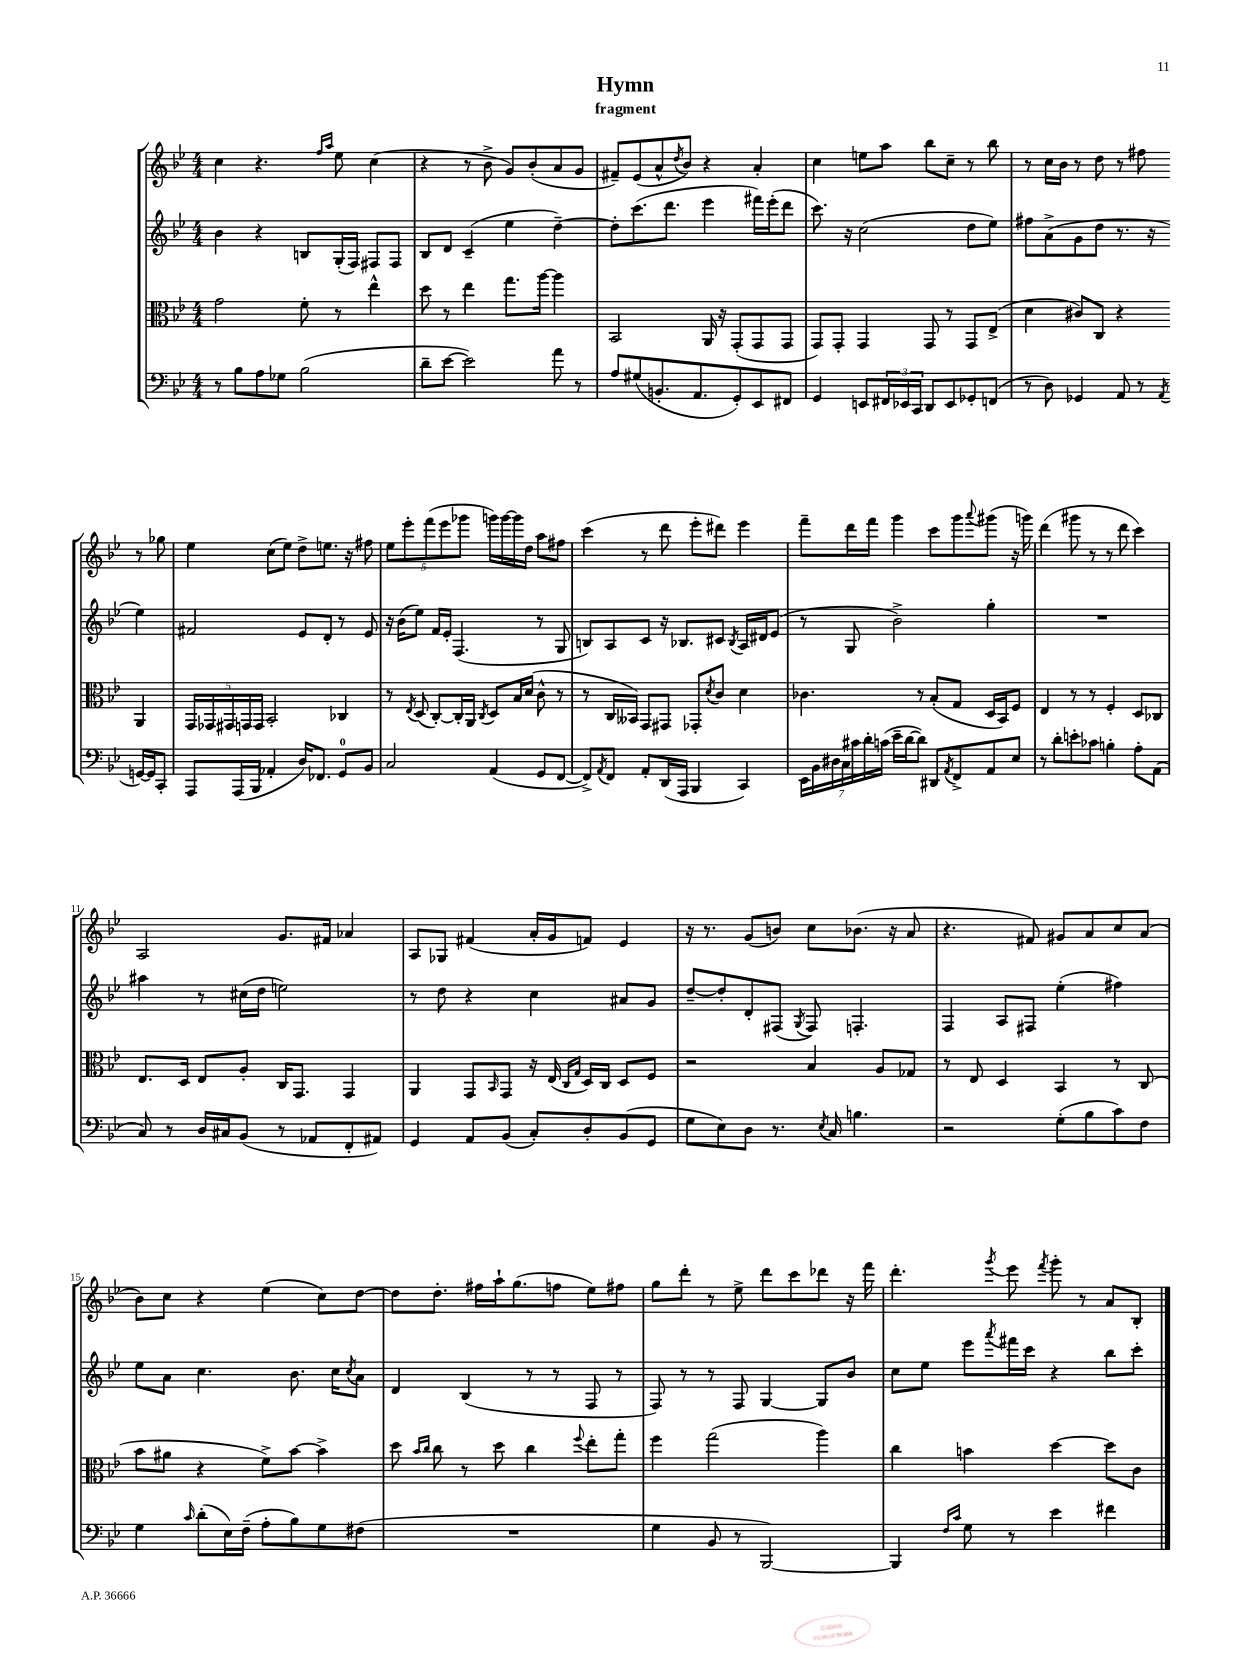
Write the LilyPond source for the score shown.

\header { title = "Hymn" subtitle = "fragment" }
<<
\new StaffGroup <<
\new Staff = "s0" {
    \clef treble \key bes \major \numericTimeSignature \time 4/4
    c''4 r4. \grace { f''16 a''16 } ees''8 c''4( |
    r4 r8 bes'8-> g'8) bes'8-.( a'8 g'8 |
    fis'8--) ees'8( a'8-^ \acciaccatura { d''8 } bes'8) r4 a'4-. |
    c''4 e''8 a''8 bes''8 c''8-- r8 bes''8 |
    r8 c''16 bes'16 r8 d''8 r8 fis''8 r8 ges''8 |
    ees''4 c''8( ees''8) d''8-> e''8. r16 fis''8 |
    \tuplet 5/4 { ees''8 ees'''8-. f'''8( ees'''8 ges'''8 } g'''16) g'''16~ g'''16 d''16 a''8 fis''8 |
    c'''4( r8 d'''8 ees'''8-. dis'''8) ees'''4 |
    f'''8-- d'''16 f'''16 g'''4 c'''8 g'''8 \appoggiatura { a'''8 } gis'''8( r16 g'''16) |
    d'''4( gis'''8 r8 r8 d'''8 c'''4) |
    a2 g'8. fis'16 aes'4 |
    a8 ges8 fis'4( a'16-. g'16 f'8) ees'4 |
    r16 r8. g'8( b'8) c''8 bes'8.( r16 a'8 |
    r4. fis'8) gis'8 a'8 c''8 a'8( |
    bes'8) c''8 r4 ees''4( c''8) d''8~ |
    d''8 d''8.-. fis''16 a''16-! g''8.( f''8 ees''8) fis''8 |
    g''8 d'''8-. r8 ees''8-> d'''8 c'''8 des'''8 r16 f'''16 |
    d'''4.-. \acciaccatura { g'''8 } ees'''8 \acciaccatura { f'''8 } g'''8-. r8 a'8 bes8-. \bar "|." |
}
\new Staff = "s1" {
    \clef treble \key bes \major \numericTimeSignature \time 4/4
    bes'4 r4 b8 g16-.( f16) fis8 fis8 |
    bes8 d'8 c'4--( ees''4 d''4~--) |
    d''8-. c'''8.( d'''8. ees'''4 fis'''16) ees'''16-.( d'''8 |
    c'''8.) r16 c''2( d''8 ees''8) |
    fis''8 a'8->( g'8 d''8 r8. r16 ees''4) |
    fis'2 ees'8 d'8-. r8 ees'8 |
    r16 bes'16( ees''8) f'16 ees'16-. f4.( r8 g8 |
    b8) a8 c'8 r16 bes8. cis'8 \acciaccatura { bes8 } a16 dis'16 ees'8( |
    r8 g8 bes'2->) g''4-. |
    R1 |
    ais''4 r8 cis''16( d''16 e''2) |
    r8 d''8 r4 c''4 ais'8 g'8 |
    d''8~-- d''8-. d'8-. fis8( \acciaccatura { g8 } fis8) f4.-. |
    f4 a8 fis8 ees''4-.( fis''4) |
    ees''8 a'8 c''4. bes'8. c''16 \acciaccatura { c''8 } a'8 |
    d'4 bes4( r8 r8 f8 r8 |
    f8) r8 r8 f8 g4~ g8 bes'8 |
    c''8 ees''8 ees'''8 \acciaccatura { a'''8 } fis'''16 c'''16 r4 bes''8 c'''8-. \bar "|." |
}
\new Staff = "s2" {
    \clef alto \key bes \major \numericTimeSignature \time 4/4
    g'2 f'8-. r8 ees''4-^ |
    d''8 r8 ees''4 g''8. a''16~ a''4 |
    bes,2 a,16 r16 g,8-.( g,8 g,8 |
    g,8) g,8-. g,4 g,8 r8 g,8 ees8->( |
    d'4 cis'8) c8 r4 a,4 |
    \tuplet 5/4 { g,16 ges,16 gis,16 g,16 g,16 } bes,2-. ces4 |
    r8 \acciaccatura { ees8 } d8( c8~-.) c16-. a,16 \acciaccatura { c8 } d8 bes16 d'16( c'8-^ r8 |
    r8 c16 beses,16) g,8 gis,8 ges,8-. \acciaccatura { d'8 } c'8 d'4 |
    ces'4. r8 bes8-.( g8 d16 bes,16) f8 |
    ees4 r8 r8 f4-. d8 ces8 |
    ees8. d16 ees8 a8-. c16 g,8. g,4 |
    a,4 g,8 \grace { bes,16 } g,8 r16 ees16( \grace { c16 g16 } d16) c16 d8 f8 |
    r2 bes4 a8 ges8 |
    r8 ees8 d4 bes,4 r8 c8( |
    bes'8 ais'8 r4 f'8->) bes'8~ bes'4-> |
    d''8 \grace { bes'16 c''16 } c''8 r8 d''8 c''4 \appoggiatura { f''8 } ees''8-. g''8-. |
    f''4 g''2( a''4) |
    c''4 b'4 d''4~ d''8 c'8 \bar "|." |
}
\new Staff = "s3" {
    \clef bass \key bes \major \numericTimeSignature \time 4/4
    r8 bes8 a8 ges8 bes2( |
    d'8-- ees'8~ ees'2) a'8 r8 |
    a8 gis8( b,8.-. a,8. g,8-.) ees,8 fis,8 |
    g,4 e,8 \tuplet 3/2 { fis,16 ees,16 c,16 } d,8 ees,8 ges,8-. f,8( |
    r8 d8) ges,4 a,8 r8 \acciaccatura { a,8 } g,16~ g,16 c,8-. |
    a,,8 a,,16( bes,,16 aes,4-. d16) fes,8. g,8-0 bes,8 |
    c2 a,4( g,8 f,8~ |
    f,8->) \acciaccatura { a,8 } f,8 a,8-. d,16( a,,16 bes,,4 c,4) |
    \tuplet 7/4 { ees,16 bes,16 dis16 c16 cis'16 d'16-. c'16( } ees'16-- d'16~ d'8) dis,8 \acciaccatura { a,8 } f,8-> a,8 ees8 |
    r8 d'8-. e'8-. ces'8 b4-. a8-. a,8( |
    c8) r8 d16 cis16 bes,8( r8 aes,8 f,8-. ais,8) |
    g,4 a,8 bes,8( c8-.) d8-. bes,8( g,8 |
    g8 ees8) d8 r8. \acciaccatura { ees8 } c16 b4. |
    r2 g8-.( bes8 c'8) f8 |
    g4 \grace { c'16 } d'8-.( ees16) f16--( a8-. bes8) g8 fis8( |
    R1 |
    g4 bes,8 r8 bes,,2~) |
    bes,,4 \grace { f16 c'16 } g8 r8 ees'4 fis'4 \bar "|." |
}
>>
>>
